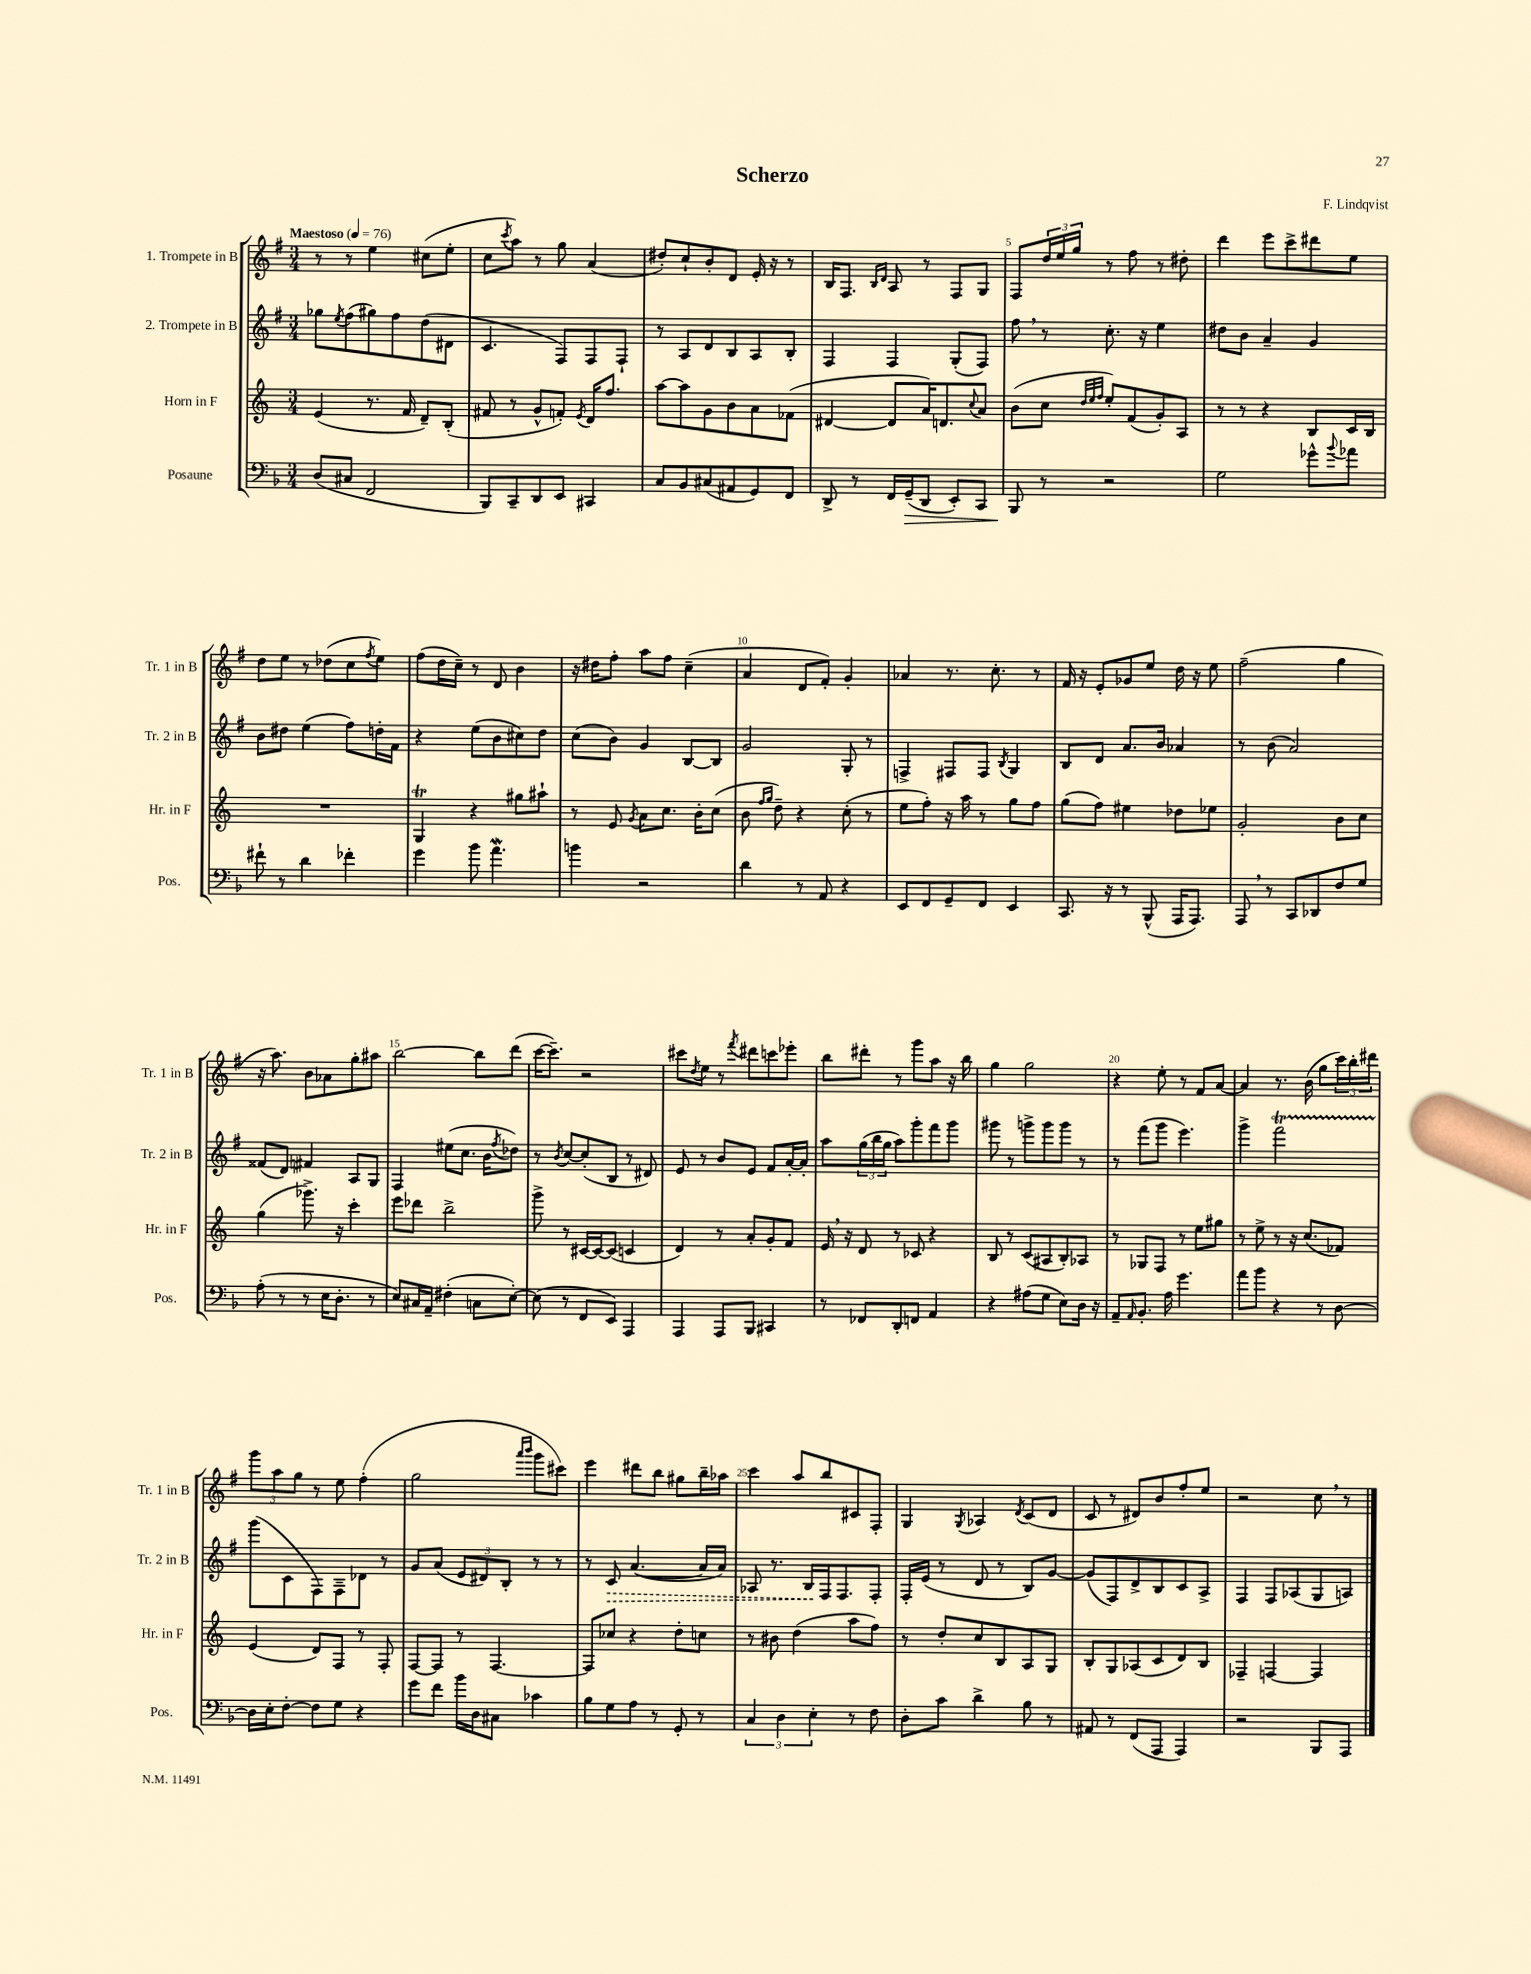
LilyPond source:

\header { title = "Scherzo" composer = "F. Lindqvist" }
<<
\new StaffGroup <<
\new Staff = "s0" \with { instrumentName = "1. Trompete in B" shortInstrumentName = "Tr. 1 in B" } {
    \clef treble \key g \major \numericTimeSignature \time 3/4 \tempo "Maestoso" 4 = 76
    r8 r8 e''4 cis''8( e''8-. |
    c''8 \acciaccatura { c'''8 } a''8) r8 g''8 a'4( |
    dis''8-.) c''8-! b'8-. d'8 e'16-. r16 r8 |
    b16 fis8. \grace { b16 d'16 } a8 r8 fis8 g8 |
    fis8 \tuplet 3/2 { d''16 e''16 g''16 } r8 fis''8 r8 dis''8-. |
    d'''4 e'''8 c'''8-> dis'''8 e''8 |
    d''8 e''8 r8 des''8( c''8 \acciaccatura { fis''8 } e''8) |
    fis''8( d''16 c''16--) r8 d'8 b'4 |
    r16 dis''16 fis''8-. a''8 fis''8 c''4--( |
    a'4 d'8 fis'8-.) g'4-. |
    aes'4 r8. c''8.-. r8 |
    fis'16 r16 e'8-. ges'8 e''8 d''16 r16 e''8 |
    fis''2--( g''4 |
    r16 a''8.) b'8 aes'8 g''8-. ais''8 |
    b''2~ b''8 d'''8( |
    c'''16~ c'''8.--) r2 |
    cis'''8 \acciaccatura { d''8 } e''8 r8 \acciaccatura { fis'''8 } dis'''8 c'''8 ees'''8-. |
    b''8 dis'''8-. r8 g'''8 a''8 r16 b''16 |
    g''4 g''2 |
    r4 e''8-. r8 fis'8 a'8~ |
    a'4 r8. b'16( g''8 \tuplet 3/2 { c'''16) b''16-. dis'''16 } |
    \tuplet 3/2 { g'''8 a''8 g''8 } r8 e''8 fis''4-.( |
    g''2 \grace { a'''16 b'''16 } g'''8 cis'''8) |
    e'''4 dis'''8 b''8 gis''8 b''16-- aes''16 |
    c'''4 a''8 b''8 cis'8 fis8-. |
    g4 \acciaccatura { g8 } aes4 \acciaccatura { d'8 } c'8( d'8 |
    c'8 r8 dis'8) b'8 fis''8-. e''8 |
    r2 c''8 \breathe r8 \bar "|." |
}
\new Staff = "s1" \with { instrumentName = "2. Trompete in B" shortInstrumentName = "Tr. 2 in B" } {
    \clef treble \key g \major \numericTimeSignature \time 3/4
    ges''8 \acciaccatura { e''8 } fis''8( gis''8) fis''8 d''8( dis'8 |
    c'4. fis8) fis8 fis8-! |
    r8 a8 d'8 b8 a8 b8-. |
    fis4 fis4 g8-.( fis8) |
    fis''8 \breathe r8 c''8.-. r16 e''4 |
    dis''8 b'8 a'4-- g'4 |
    b'8 dis''8 e''4( fis''8) d''16-. fis'16 |
    r4 e''8( b'8 cis''8) d''8 |
    c''8( b'8) g'4 b8~ b8 |
    g'2 g8-. r8 |
    f4-> fis8 fis8 \acciaccatura { b8 } g4 |
    b8 d'8 a'8. b'16 aes'4 |
    r8 b'8( a'2) |
    fisis'8( d'8) fis'4 a8 g8 |
    fis4 eis''8( c''8. b'16 \acciaccatura { fis''8 } des''8) |
    r8 \acciaccatura { b'8 } c''8~ c''8-.( b8 r8 dis'8) |
    e'8 r8 b'8 e'8 fis'8 a'16~-. a'16-. |
    a''8 \tuplet 3/2 { g''16( b''16 g''16 } a''8) g'''8-. fis'''8 g'''8 |
    gis'''8 r8 g'''8-> g'''8 g'''8 r8 |
    r8 fis'''8( g'''8 e'''4.) |
    g'''4-> fis'''2\startTrillSpan |
    g'''8\stopTrillSpan( c'8 fis8) fis8-- des'8 r8 |
    g'8 a'8( \tuplet 3/2 { e'8 dis'8) b8-. } r8 r8 |
    r8 \once \override Hairpin.style = #'dashed-line c'8\> a'4.~( a'16 a'16) |
    aes8 r8. b16\! fis16 fis8. fis8-. |
    fis16-. e'16( r8 d'8 r8 b8) g'8~ |
    g'8( fis8) d'8-> b8 c'8 a8-> |
    fis4 fis8 aes8( g8 a8) \bar "|." |
}
\new Staff = "s2" \with { instrumentName = "Horn in F" shortInstrumentName = "Hr. in F" } {
    \clef treble \key c \major \numericTimeSignature \time 3/4
    e'4( r8. f'16 d'8--) b8-.( |
    fis'8 r8 g'8-^ f'8-.) \acciaccatura { e'8 } d'16 f''8. |
    a''8~ a''8 g'8 b'8 a'8 fes'8( |
    dis'4~ dis'8 a'16) d'8. \appoggiatura { c''8 } a'8 |
    b'8( c''8 \grace { d''32 e''32 f''32 } e''8-.) f'8( g'8-.) a8 |
    r8 r8 r4 b8 c'16 b16 |
    R2. |
    g4\trill r4 gis''8 ais''8-! |
    r8 e'8 \acciaccatura { g'8 } a'8 c''8. b'16-. c''8( |
    b'8 \grace { f''16 g''16 } d''8--) r4 c''8-.( r8 |
    e''8 f''8-.) r16 a''16 r8 g''8 f''8 |
    g''8( f''8) eis''4 des''8 ees''8 |
    g'2-. b'8 c''8 |
    g''4( ges'''8.->) r16 c'''4-. |
    e'''8 des'''8 b''2-> |
    g'''8-> r8 cis'16~ cis'16~ cis'8( c'4 |
    d'4) r8 a'8-. g'8-. f'8 |
    e'16 \breathe r16 d'8 r8 ces'8 r4 |
    b8 r8 c'8( ais8 b8-.) aes8 |
    r8 ges8 f8 r8 e''8 gis''8 |
    r8 e''8-> r8 r16 c''8.( fes'8) |
    e'4( d'8) f8 r8 f8-. |
    f8~ f8 r8 f4.~ |
    f8 ces''8 r4 d''8-. c''8 |
    r8 bis'8 d''4( a''8 f''8) |
    r8 d''8-. c''8 b8 a8 g8 |
    b8-. g8 aes8( c'8 d'8) b8 |
    fes4-- f4~ f4 \bar "|." |
}
\new Staff = "s3" \with { instrumentName = "Posaune" shortInstrumentName = "Pos." } {
    \clef bass \key f \major \numericTimeSignature \time 3/4
    d8( cis8 f,2 |
    bes,,8) c,8-- d,8 e,8 cis,4 |
    c8 bes,8 cis8( ais,8 g,8) f,8 |
    d,8-> r8 f,16 g,16--\>( d,8 e,8-.) c,8 |
    bes,,8\! r8 r2 |
    g2 ges'8-^ \appoggiatura { bes'8 } aes'8 |
    fis'8-! r8 d'4 fes'4-. |
    g'4 bes'8 a'4.\mordent |
    b'4 r2 |
    d'4 r8 a,8 r4 |
    e,8 f,8 g,8-- f,8 e,4 |
    c,8. r16 r8 bes,,8-^( a,,16 a,,8.) |
    a,,8 \breathe r8 c,8 des,8 f8 g8 |
    a8-.( r8 r8 e16 d8.-. r8 |
    e8) cis16 a,16-- fis4-.( c8 e8~-.) |
    e8( r8 f,8 e,8) a,,4 |
    a,,4 a,,8 bes,,8 cis,4 |
    r8 fes,8 d,8-. f,8 a,4 |
    r4 ais8( g8 e8) d16 r16 |
    a,8-- \grace { a,16 } bes,8.-. a16 g'4. |
    a'8 bes'8 r4 r8 d8~ |
    d16 e16-. f8~-. f8 g8 r4 |
    g'8 f'8 bes'16 d16 cis8 ces'4 |
    bes8 g8 a8 r8 g,8-. r8 |
    \tuplet 3/2 { c4 d4 e4-. } r8 f8 |
    d8-. c'8 d'4-> bes8 r8 |
    ais,8 r8 f,8( a,,8 a,,4) |
    r2 bes,,8 a,,8 \bar "|." |
}
>>
>>
\layout { \context { \Score \override BarNumber.break-visibility = ##(#f #t #t) barNumberVisibility = #(every-nth-bar-number-visible 5) } }
